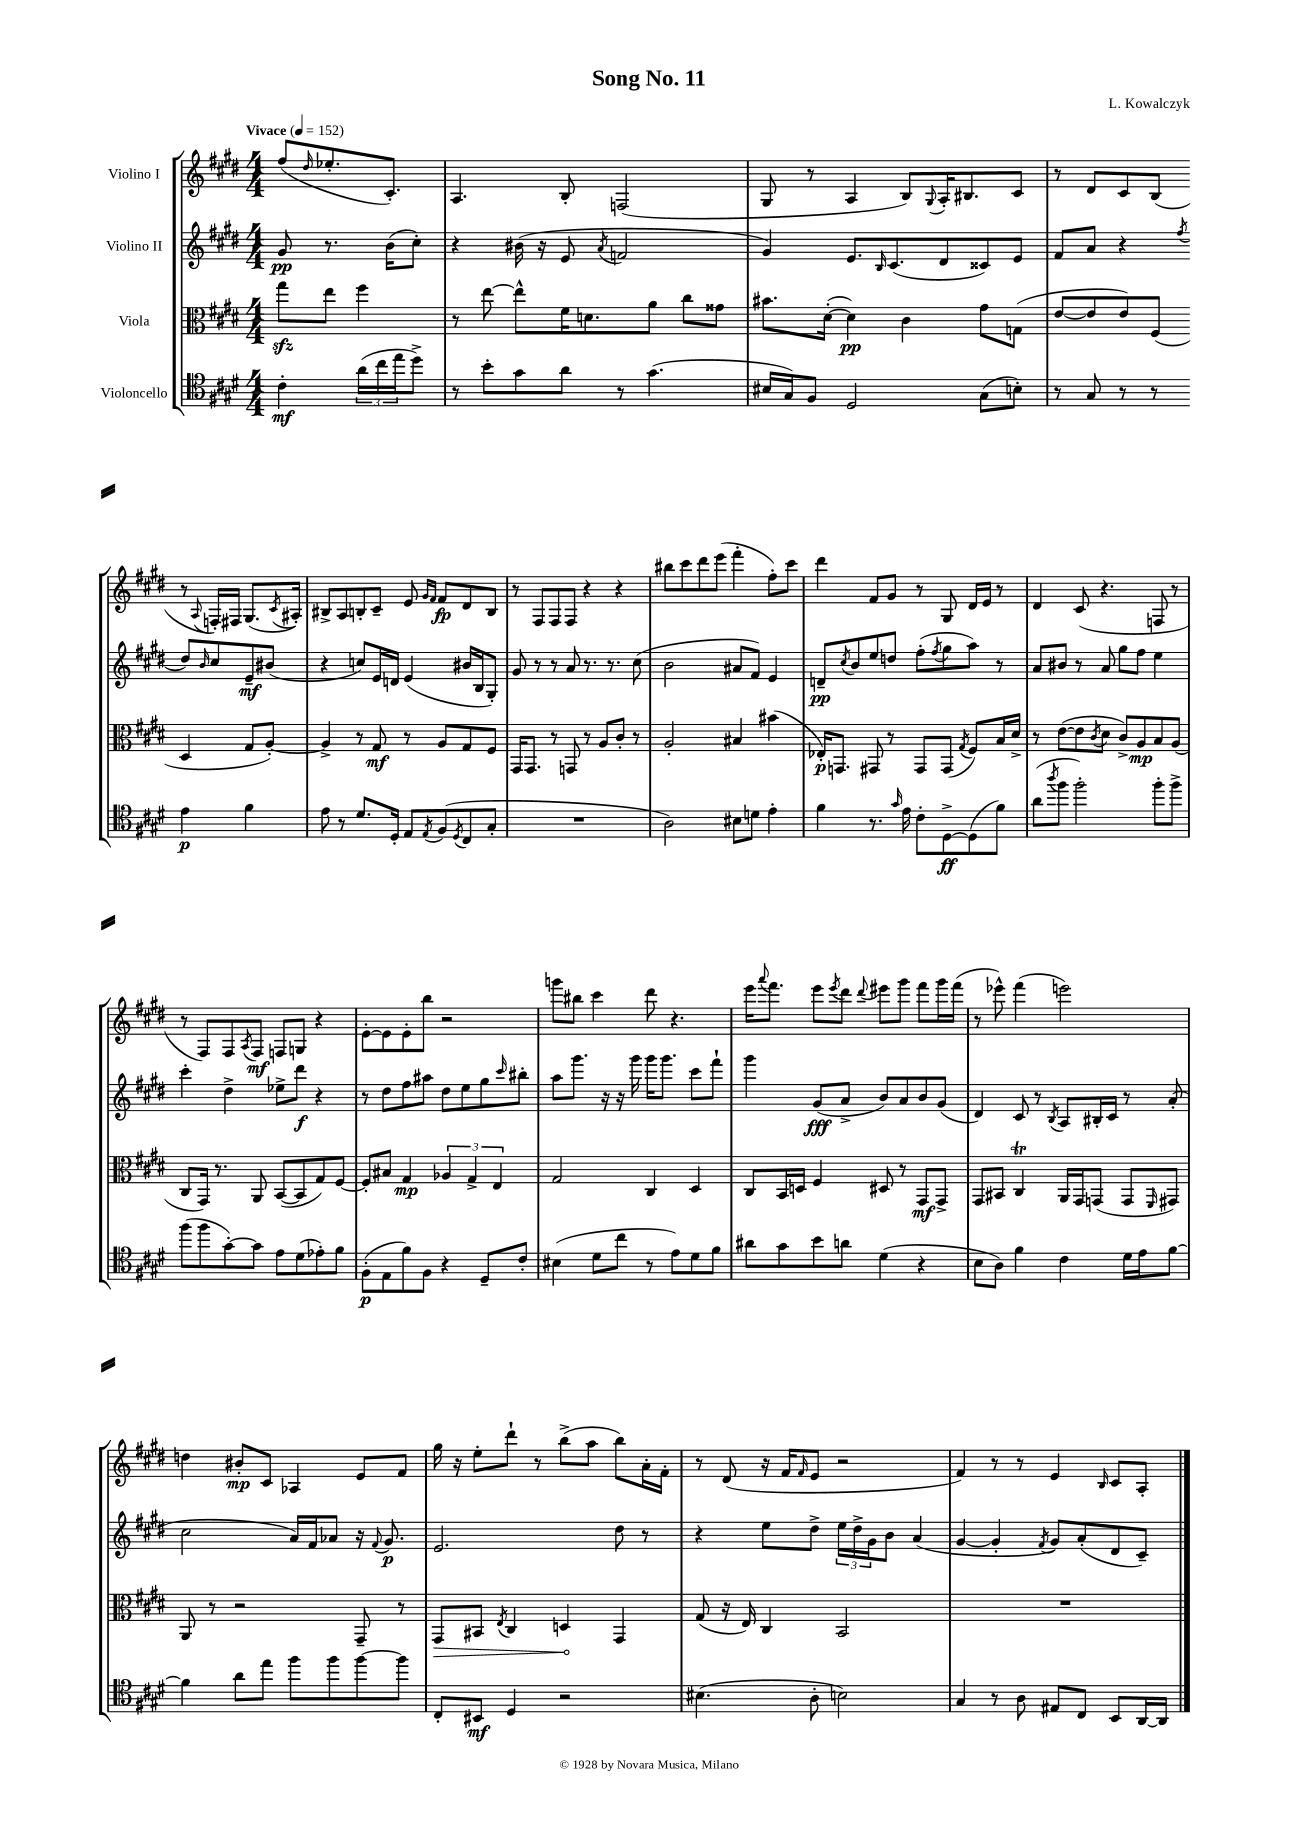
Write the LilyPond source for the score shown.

\header { title = "Song No. 11" composer = "L. Kowalczyk" }
<<
\new StaffGroup <<
\new Staff = "s0" \with { instrumentName = "Violino I" } {
    \clef treble \key e \major \numericTimeSignature \time 4/4 \partial 2 \tempo "Vivace" 4 = 152
    fis''8( \grace { dis''16 } ees''8.-. cis'8.-.) |
    a4. b8-. f2( |
    gis8 r8 a4 b8) \appoggiatura { gis8 } a16-. bis8. cis'8 |
    r8 dis'8 cis'8 b8( r8 \appoggiatura { a8 } f16-.) fis16 gis8.( \acciaccatura { cis'8 } ais16-.) |
    bis8-> a8 b8-. cis'8-- e'8 \grace { gis'16 fis'16 } fis'8\fp dis'8 b8 |
    r8 fis8 fis8 fis8 r4 r4 |
    bis''8 cis'''8 dis'''8 e'''8( fis'''4-. fis''8-.) cis'''8 |
    dis'''4 fis'8 gis'8 r8 gis8 dis'16 e'16 r8 |
    dis'4 cis'8( r4. f8 r8 |
    r8 fis8) fis8 \acciaccatura { a8 } fis8\mf f8 g8 r4 |
    e'8~-. e'8 e'8-. b''8 r2 |
    g'''8 bis''8 cis'''4 dis'''8 r4. |
    e'''16 \appoggiatura { a'''8 } fis'''8. e'''8 \acciaccatura { e'''8 } dis'''8 \appoggiatura { dis'''8 } eis'''8 gis'''8 fis'''8 gis'''16 fis'''16( |
    r8 ees'''8-^) fis'''4( e'''2) |
    d''4 bis'8-.\mp cis'8 aes4 e'8 fis'8 |
    gis''16 r16 e''8-. dis'''8-! r8 b''8->( a''8 b''8) a'16-. fis'16-. |
    r8 dis'8( r16 fis'16 \grace { fis'16 } e'8 r2 |
    fis'4) r8 r8 e'4 \grace { b16 } cis'8 a8-. \bar "|." |
}
\new Staff = "s1" \with { instrumentName = "Violino II" } {
    \clef treble \key e \major \numericTimeSignature \time 4/4 \partial 2
    gis'8\pp r8. b'16( cis''8-.) |
    r4 bis'16( r16 e'8 \acciaccatura { a'8 } f'2 |
    gis'4) e'8. \grace { b16 } cis'8.( dis'8 cisis'8) e'8 |
    fis'8 a'8 r4 \acciaccatura { fis''8 } dis''8 \grace { b'16 } cis''8 e'8--\mf bis'8( |
    r4 c''8) e'16 d'16 e'4( bis'16 b16 gis8-.) |
    gis'8 r8 r8 a'8 r8. r8. cis''8( |
    b'2 ais'8 fis'8) e'4 |
    d'8--\pp \acciaccatura { cis''8 } b'8 e''8 d''8 fis''8-.( \acciaccatura { fis''8 } gis''8 a''8) r8 |
    a'8 bis'8 r8 a'8 gis''8 fis''8 e''4 |
    cis'''4-. dis''4-> ees''8-> dis'''8\f r4 |
    r8 dis''8 fis''8 ais''8 dis''8 e''8 gis''8 \grace { cis'''16 } bis''8-. |
    a''8 gis'''8. r16 r16 gis'''16 gis'''16 gis'''8. cis'''8 fis'''8-! |
    gis'''4 gis'8\fff( a'8-> b'8) a'8 b'8 gis'8( |
    dis'4) cis'8 r8 \acciaccatura { b8 } a8 bis16-. cis'16 r8 a'8-.( |
    cis''2 a'16) fis'16 aes'8 r16 \appoggiatura { fis'8 } gis'8.\p |
    e'2. dis''8 r8 |
    r4 e''8 dis''8-> \tuplet 3/2 { e''16 dis''16-> gis'16 } b'8 a'4( |
    gis'4~ gis'4-. \acciaccatura { fis'8 } gis'8) a'8-.( dis'8 cis'8--) \bar "|." |
}
\new Staff = "s2" \with { instrumentName = "Viola" } {
    \clef alto \key e \major \numericTimeSignature \time 4/4 \partial 2
    gis''8\sfz e''8 fis''4 |
    r8 e''8~ e''8-^ fis'16 d'8. a'8 cis''8 gisis'8 |
    bis'8. dis'16~-.( dis'4\pp) cis'4 gis'8 g8( |
    e'8~ e'8 e'8) fis8( dis4 gis8 a8~-.) |
    a4-> r8 gis8\mf r8 a8 gis8 fis8 |
    gis,16 gis,8. r8 g,8 r8 a8 cis'8-. r8 |
    a2-. bis4 bis'4( |
    ees16-.\p) g,8. gis,8 r8 gis,8 gis,8( \acciaccatura { gis8 } fis8) b16 dis'16-> |
    r8 e'8~( e'8 \acciaccatura { cis'8 } dis'8 cis'8->) a8\mp b8 a8( |
    cis8 gis,16) r8. a,8 b,8~( b,8 gis8) fis8~ |
    fis8-. bis8 gis4\mp \tuplet 3/2 { aes4 gis4-> e4 } |
    gis2 cis4 dis4 |
    cis8 b,16 d16 fis4 dis8 r8 gis,8\mf gis,8-> |
    gis,8 bis,8 cis4\trill a,16 gis,16 g,8( g,8 \grace { fis,16 } gis,8) |
    a,8 r8 r2 gis,8-- r8 |
    \once \override Hairpin.circled-tip = ##t gis,8\> bis,8 \acciaccatura { e8 } cis4 d4\! gis,4 |
    gis8( r16 e16) cis4 b,2 |
    R1 \bar "|." |
}
\new Staff = "s3" \with { instrumentName = "Violoncello" } {
    \clef tenor \key e \major \numericTimeSignature \time 4/4 \partial 2
    cis'4-.\mf \tuplet 3/2 { a'16( cis''16 e''16 } dis''8->) |
    r8 b'8-. gis'8 a'8 r8 gis'4.( |
    bis16 gis16) fis8 dis2 gis8( b8-.) |
    r8 gis8 r8 r8 e'4\p fis'4 |
    e'8 r8 dis'8. dis16-. e8 \acciaccatura { e8 } fis8( \acciaccatura { dis8 } cis8 gis8-. |
    R1 |
    a2) bis8 d'8 e'4-. |
    fis'4 r8. \grace { gis'16 } e'16 cis'8-. dis8~->\ff dis8( fis'8) |
    a'8( \acciaccatura { a''8 } fis''8 fis''2-.) fis''8-. fis''8-> |
    fis''8( fis''8 gis'8~-.) gis'8 e'8 dis'8( ees'8-.) fis'8 |
    fis8-.\p( e8 fis'8) fis8 r4 dis8-- cis'8-. |
    bis4( dis'8 cis''8 r8 e'8) dis'8 fis'8 |
    ais'8 gis'8 b'8 a'8 dis'4( r4 |
    b8 a8) fis'4 cis'4 dis'16 e'16 fis'8~ |
    fis'4 a'8 e''8 fis''8 fis''8 fis''8~ fis''8 |
    cis8-. bis,8\mf dis4 r2 |
    bis4.( a8-. b2) |
    gis4 r8 a8 eis8 cis8 b,8 a,16~ a,16 \bar "|." |
}
>>
>>
\layout { \context { \Score \remove "Bar_number_engraver" } }
